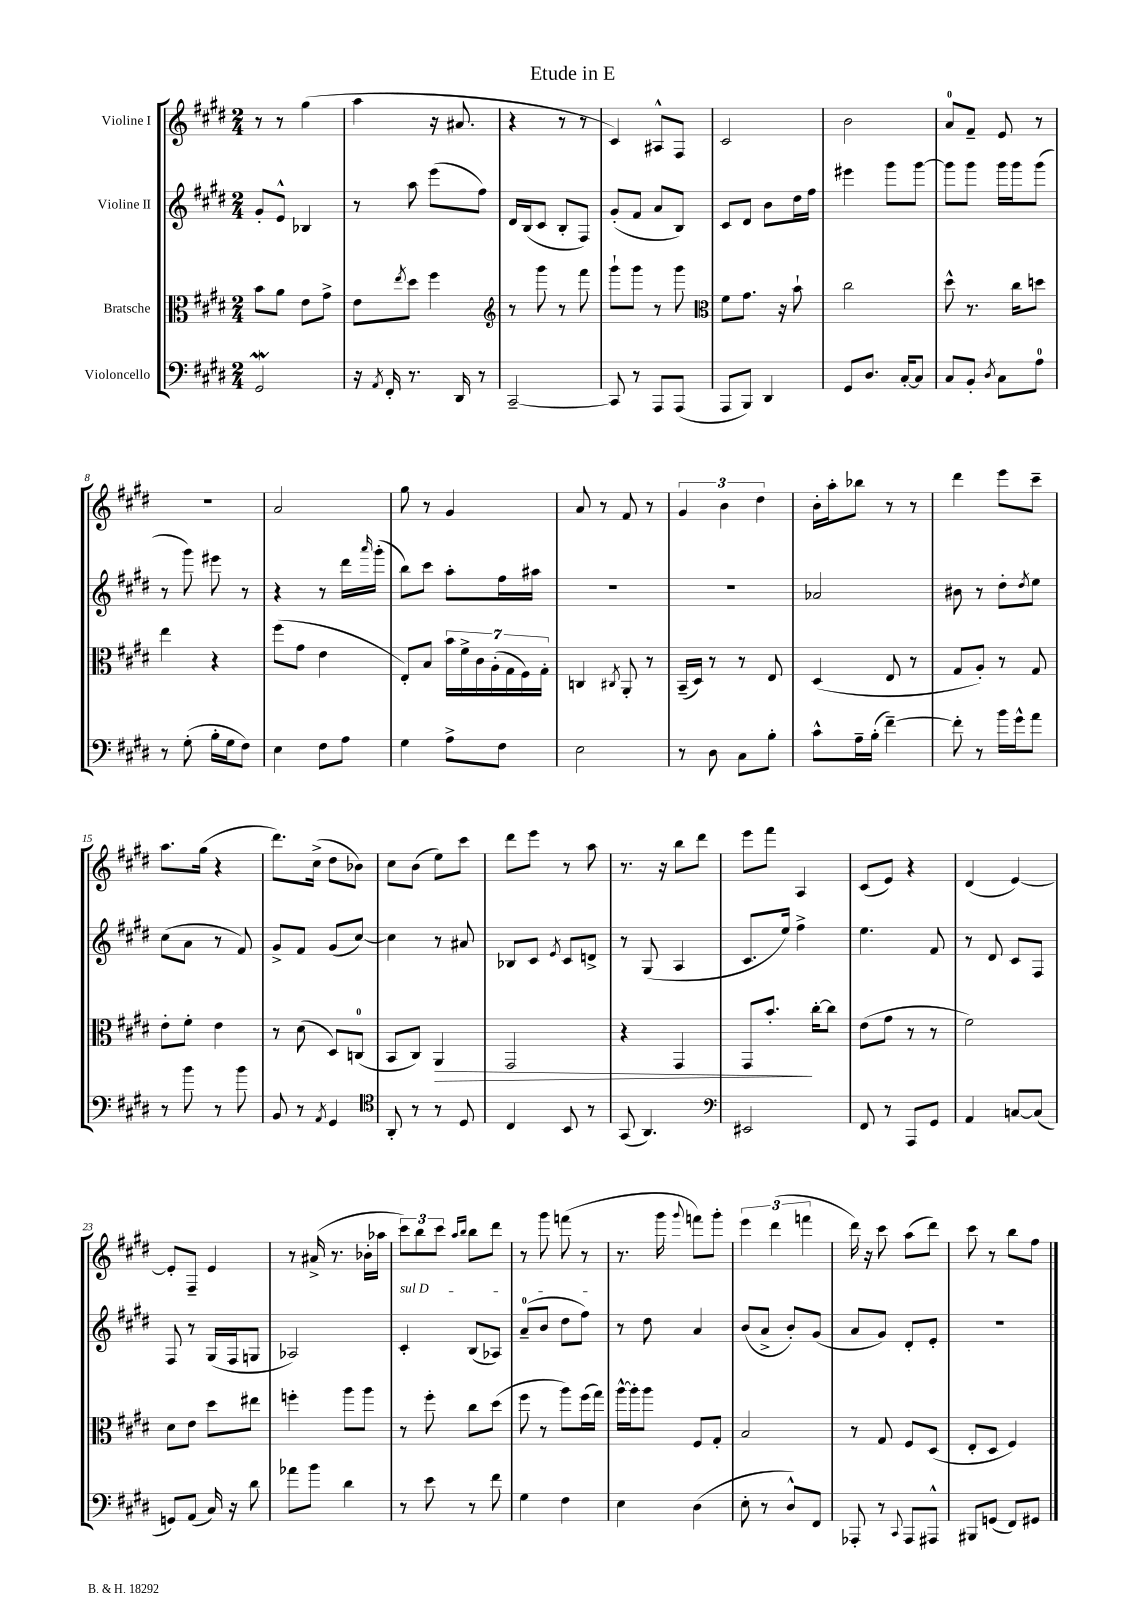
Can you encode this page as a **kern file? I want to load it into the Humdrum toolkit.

**kern	**kern	**dynam	**kern	**kern
*part4	*part3	*part3	*part2	*part1
*staff4	*staff3	*staff3	*staff2	*staff1
*I"Violoncello	*I"Bratsche	*	*I"Violine II	*I"Violine I
*clefF4	*clefC3	*	*clefG2	*clefG2
*k[f#c#g#d#]	*k[f#c#g#d#]	*	*k[f#c#g#d#]	*k[f#c#g#d#]
*M2/4	*M2/4	*	*M2/4	*M2/4
=1	=1	=1	=1	=1
2GG#W/	8b\L	.	8g#'/L	8r
.	8a\J	.	8e^^/J	8r
.	8e\L	.	4B-X/	(4gg#\
.	8g#^\J	.	.	.
=2	=2	=2	=2	=2
16r	8e\L	.	8r	4aa\
8qAA/	.	.	.	.
16FF#'/	.	.	.	.
.	8qee/	.	.	.
8.r	8dd#\J	.	8aa\	.
.	4ff#\	.	(8eee\L	16r
16DD#/	.	.	.	8.a#X/
8r	.	.	8ff#\J)	.
=3	=3	=3	=3	=3
*	*clefG2	*	*	*
[2CC#~/	8r	.	16d#/LL	4r
.	.	.	(16B/J	.
.	8ggg#\	.	8c#/J	.
.	8r	.	8B'/L	8r
.	8fff#\	.	8F#/J)	8r
=4	=4	=4	=4	=4
8CC#/]	8ggg#`\L	.	(8g#'/L	4c#/)
8r	8ggg#\J	.	8f#/J	.
8AAA/L	8r	.	8a/L	8A#X^^/L
(8AAA/J	8ggg#\	.	8B/J)	8F#/J
=5	=5	=5	=5	=5
*	*clefC3	*	*	*
8AAA/L	8f#\L	.	8c#/L	2c#/
8BBB/J)	8.g#\J	.	8d#/J	.
4DD#/	.	.	8b\L	.
.	16r	.	.	.
.	8b`\	.	16dd#\L	.
.	.	.	16ff#\JJ	.
=6	=6	=6	=6	=6
8GG#/L	2cc#\	.	4eee#X\	2b\
8.D#/J	.	.	.	.
.	.	.	8ggg#\L	.
[16C#'/KL	.	.	.	.
8C#/J]	.	.	[8ggg#\J	.
=7	=7	=7	=7	=7
8C#/L	8dd#^^\	.	8ggg#\L]	8a/L
8BB'/J	8.r	.	8ggg#\J	8f#~/J
8qD#/	.	.	.	.
8C#\L	.	.	16ggg#\LL	8e/
.	16cc#\KL	.	16ggg#\J	.
8A\J	8ddn\J	.	(8ggg#\J	8r
!!LO:LB:g=z
=8	=8	=8	=8	=8
8r	4ee\	.	8r	2r
(8G#'\	.	.	8ggg#\)	.
16B'\LL	4r	.	8eee#X\	.
16G#\J	.	.	.	.
8F#\J)	.	.	8r	.
=9	=9	=9	=9	=9
4E\	(8ff#\L	.	4r	2a/
.	8g#\J	.	.	.
8F#\L	4e\	.	8r	.
8A\J	.	.	16ddd#\LL	.
.	.	.	16qqaaa/	.
.	.	.	(16ggg#'\JJ	.
=10	=10	=10	=10	=10
4G#\	8E'/L)	.	8bb\L)	8gg#\
.	8B/J	.	8ccc#\J	8r
8A^\L	28b\LL	.	8aa'\L	4g#/
.	28f#^\	.	.	.
.	28c#\	.	.	.
.	(28A'\	.	.	.
8F#\J	.	.	16ff#\L	.
.	28G#\	.	.	.
.	28F#\)	.	.	.
.	.	.	16aa#X\JJ	.
.	28G#'\JJ	.	.	.
=11	=11	=11	=11	=11
2E\	4Cn/	.	2r	8a/
.	.	.	.	8r
.	8qC#X/	.	.	.
.	8AA'/	.	.	8f#/
.	8r	.	.	8r
=12	=12	=12	=12	=12
8r	(16BB~/LL	.	2r	6g#/
.	16D#/JJ)	.	.	.
8D#\	8r	.	.	.
.	.	.	.	6b\
8C#\L	8r	.	.	.
.	.	.	.	6dd#\
8B'\J	8E/	.	.	.
=13	=13	=13	=13	=13
8c#^^\L	(4D#/	.	2a-X/	16b'\LL
.	.	.	.	16aa'\J
16A~\L	.	.	.	8bb-X\J
(16B'\JJ	.	.	.	.
[4f#~\)	8E/	.	.	8r
.	8r	.	.	8r
=14	=14	=14	=14	=14
8f#'\]	8G#/L	.	8b#X\	4ddd#\
8r	8A'/J)	.	8r	.
16b\LL	8r	.	8dd#'\L	8eee\L
16g#^^\J	.	.	.	.
.	.	.	8qdd#/	.
8a\J	8G#/	.	8ee\J	8ccc#~\J
!!LO:LB:g=z
=15	=15	=15	=15	=15
8r	8e'\L	.	(8cc#\L	8.aa\L
8b\	8f#'\J	.	8a\J	.
.	.	.	.	(16gg#\Jk
8r	4e\	.	8r	4r
8b\	.	.	8f#/)	.
=16	=16	=16	=16	=16
8BB/	8r	.	8g#^/L	8.ddd#\L)
8r	(8d#\	.	8f#/J	.
.	.	.	.	(16cc#^\Jk
8qAA/	.	.	.	.
4GG#/	8D#/L)	.	(8g#/L	8dd#\L
.	(8Cn/J	.	[8cc#/J)	8b-X\J)
=17	=17	=17	=17	=17
*clefC4	*	*	*	*
8AA'/	8BB/L	.	4cc#\]	8cc#\L
8r	8C#/J)	.	.	(8b\J
!	!	!LO:HP:b	!	!
8r	4AA/	>	8r	8ee\L)
8D#/	.	.	8a#X/	8ccc#\J
=18	=18	=18	=18	=18
4C#/	2GG#/	.	8B-X/L	8ddd#\L
.	.	.	8c#/J	8eee\J
.	.	.	8qe/	.
8BB/	.	.	8c#/L	8r
8r	.	.	8dn^/J	8aa\
=19	=19	=19	=19	=19
(8GG#/	4r	.	8r	8.r
4.AA/)	.	.	(8G#/	.
.	.	.	.	16r
.	4GG#/	.	4A/	8bb\L
.	.	.	.	8ddd#\J
=20	=20	=20	=20	=20
*clefF4	*	*	*	*
2EE#X/	8GG#/L	.	8.c#/L	8eee\L
.	8.b'/J	.	.	8fff#\J
.	.	.	16ee/Jk)	.
.	.	.	4ff#^\	4A/
.	[16cc#'\KL	]	.	.
.	8cc#\J]	.	.	.
=21	=21	=21	=21	=21
8FF#/	(8e\L	.	4.ee\	(8c#/L
8r	8g#\J	.	.	8e/J)
8AAA/L	8r	.	.	4r
8GG#/J	8r	.	8f#/	.
=22	=22	=22	=22	=22
4AA/	2f#\)	.	8r	(4d#/
.	.	.	8d#/	.
[8Cn/L	.	.	8c#/L	[4e/)
(8C/J]	.	.	8F#/J	.
!!LO:LB:g=z
=23	=23	=23	=23	=23
8GGn/L)	8d#\L	.	8F#/	8e'/L]
(8AA/J	8e\J	.	8r	8F#~/J
16C#/)	8dd#\L	.	(16G#/LL	4e/
16r	.	.	16F#/J	.
8d#\	8ee#X\J	.	8Gn/J	.
=24	=24	=24	=24	=24
8a-X\L	4ffn'\	.	2A-X/)	8r
8b\J	.	.	.	(16a#X^/
.	.	.	.	8.r
4d#\	8aa\L	.	.	.
.	8aa\J	.	.	16b-X'\LL
.	.	.	.	16aa-X\JJ
=25	=25	=25	=25	=25
!	!	!	!LO:TX:a:i:t=sul D	!
8r	8r	.	4c#'/	12ccc#\L)
.	.	.	.	12bb\
8e\	8ff#'\	.	.	.
.	.	.	.	12ccc#\J
.	.	.	.	16qqaa/LL
.	.	.	.	16qqbb/JJ
8r	8cc#\L	.	(8B/L	8bb\L
8f#\	(8dd#\J	.	8A-X/J)	8ddd#\J
=26	=26	=26	=26	=26
4G#\	8ff#\	.	(8a~/L	8r
.	8r	.	8b/J	8ggg#\
4F#\	8aa\L)	.	8dd#\L	(8fffn\
.	(16ff#\L	.	8ff#\J)	8r
.	16gg#\JJ)	.	.	.
=27	=27	=27	=27	=27
4E\	[16aa^^\LL	.	8r	8.r
.	16aa'\J]	.	.	.
.	8aa\J	.	8dd#\	.
.	.	.	.	16ggg#\
.	.	.	.	8qqggg#/
(4D#\	8F#/L	.	4a/	8fffn\L)
.	8G#'/J	.	.	8ggg#'\J
=28	=28	=28	=28	=28
8E'\	2B/	.	(8b/L	6eee\
8r	.	.	8a^/J	.
.	.	.	.	(6ddd#\
8D#^^/L)	.	.	8b'/L)	.
.	.	.	.	6fffn\
8FF#/J	.	.	(8g#/J	.
=29	=29	=29	=29	=29
8AAA-X'/	8r	.	8a/L	16ddd#\)
.	.	.	.	16r
8r	8G#/	.	8g#/J)	8ccc#\
8qqCC#/	.	.	.	.
8AAA-/L	8F#/L	.	8d#'/L	(8aa\L
8AAA#X^^/J	(8D#/J	.	8e'/J	8ddd#\J)
=30	=30	=30	=30	=30
8BBB#X/L	8E'/L	.	2r	8ccc#\
(8GGn/J	8D#/J	.	.	8r
8FF#/L)	4F#/)	.	.	8bb\L
8GG#X/J	.	.	.	8ff#\J
==	==	==	==	==
*-	*-	*-	*-	*-
